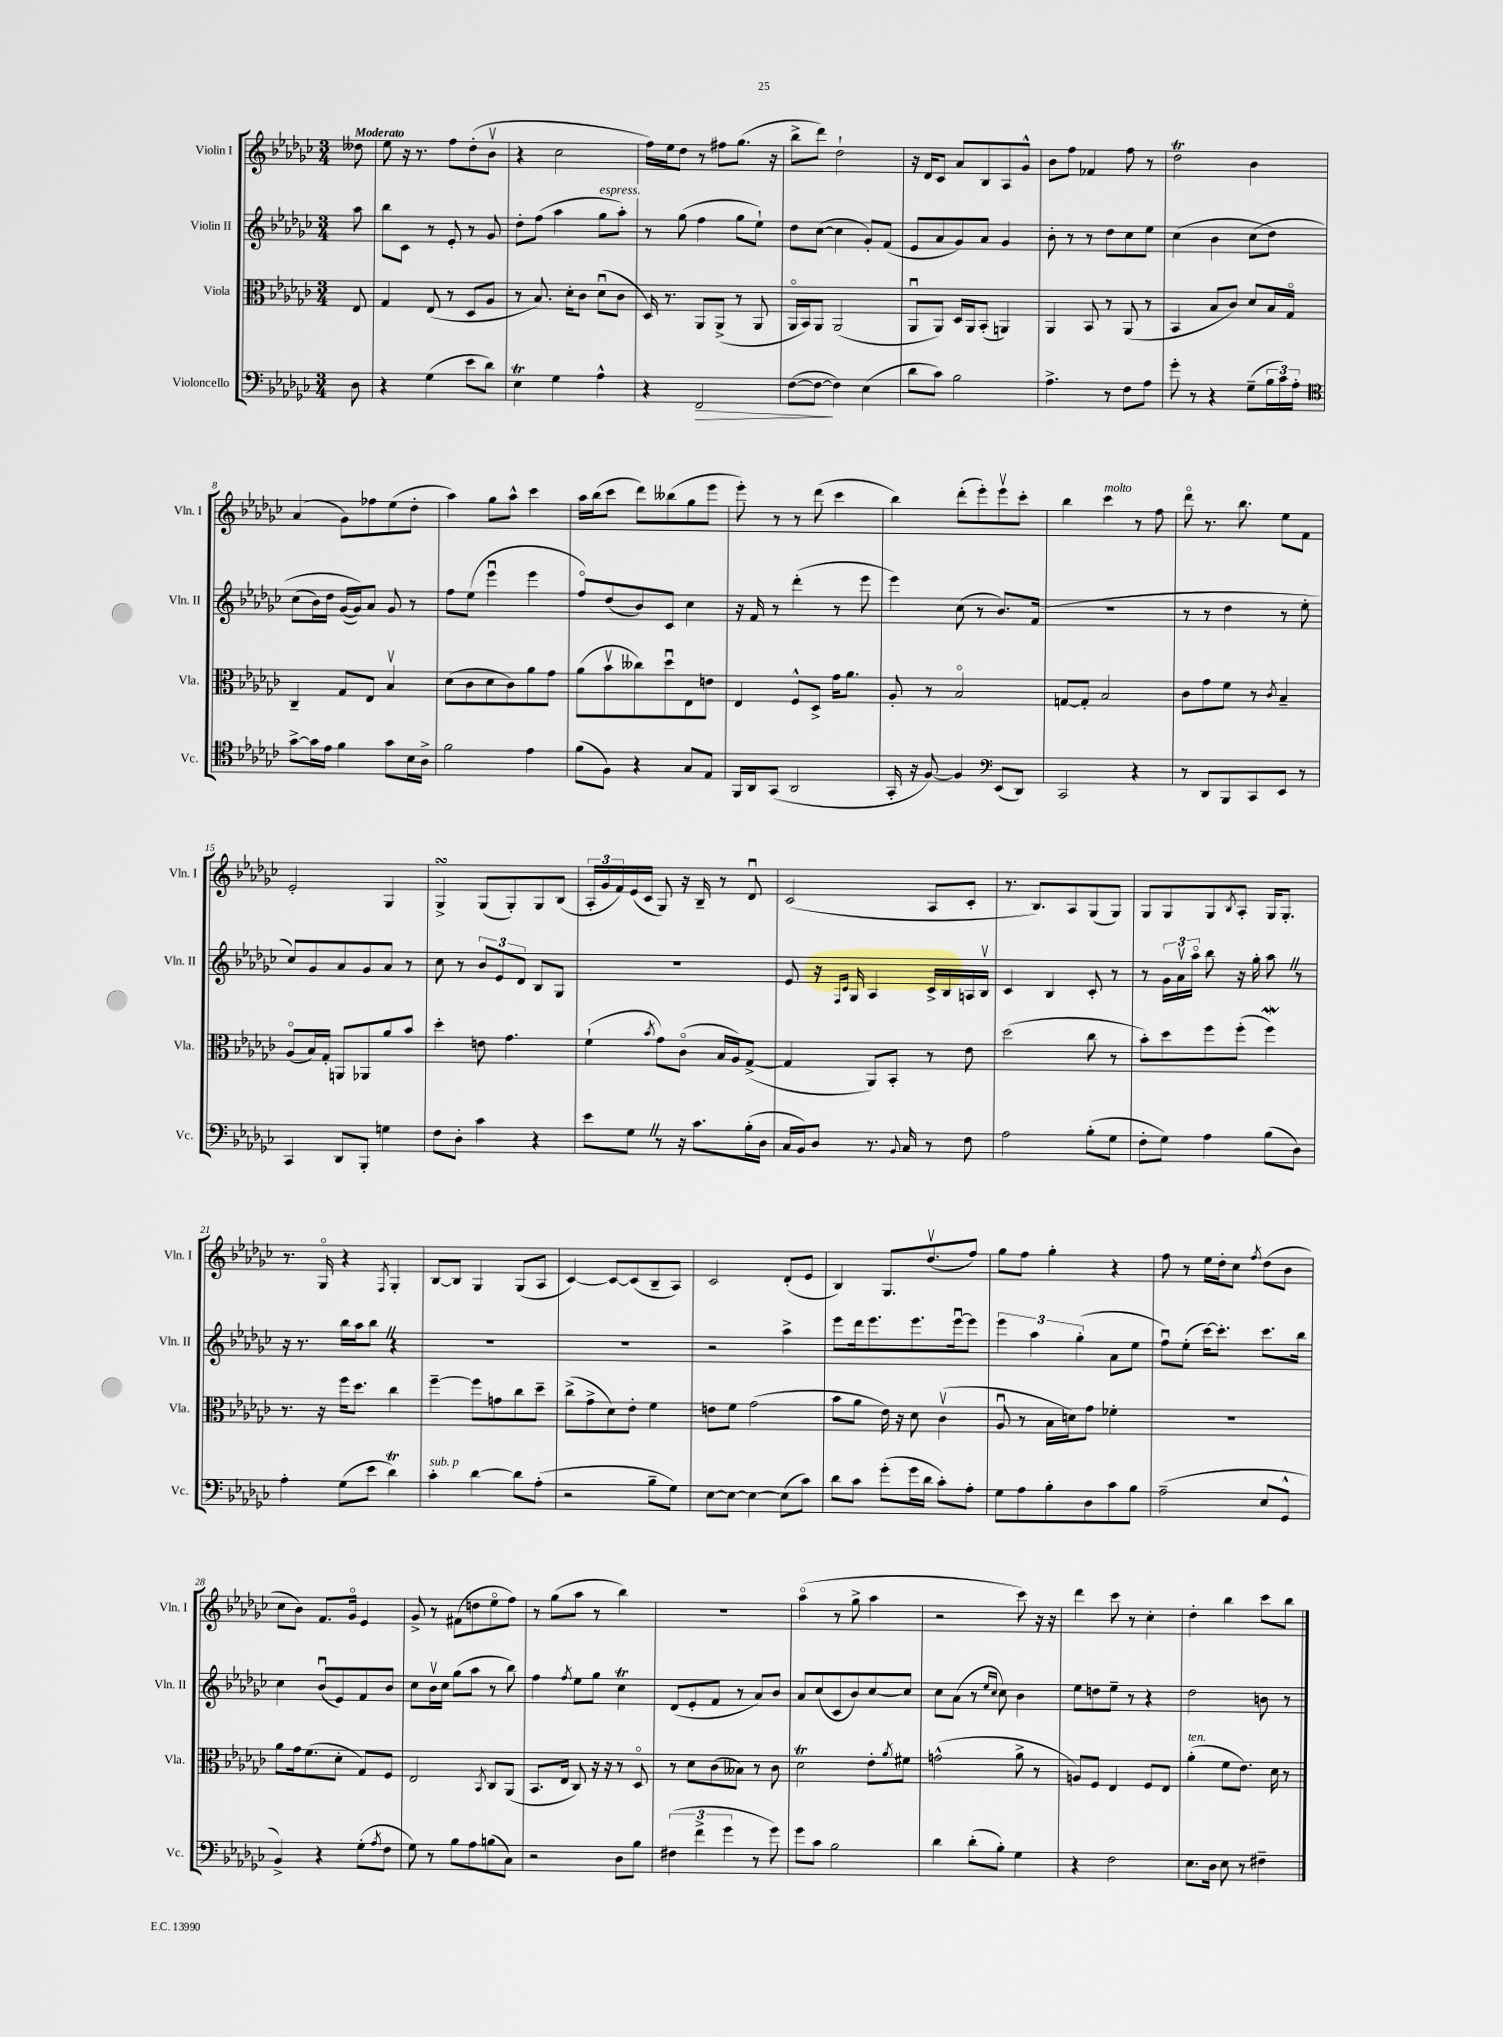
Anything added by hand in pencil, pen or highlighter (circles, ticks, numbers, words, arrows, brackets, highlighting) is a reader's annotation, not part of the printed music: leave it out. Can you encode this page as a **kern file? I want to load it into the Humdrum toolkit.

**kern	**kern	**kern	**kern
*staff4	*staff3	*staff2	*staff1
*clefF4	*clefC3	*clefG2	*clefG2
*k[b-e-a-d-g-c-]	*k[b-e-a-d-g-c-]	*k[b-e-a-d-g-c-]	*k[b-e-a-d-g-c-]
*M3/4	*M3/4	*M3/4	*M3/4
8D-\	8E-/	8aa-\	8dd--\
=	=	=	=
4r	4G-/	8bb-\L	8ee-\
.	.	8c-\J	16r
.	.	.	8.r
(4G-\	(8E-/	8r	.
.	8r	8e-'/	8ff\L
8e-\L	8D-/L	8r	(8dd-'\
8d-\J)	8A-/J	8g-/	8b-v\J
=	=	=	=
4E-\	8r	8dd-'\L	4r
.	8.B-/)	(8ff\J	.
4G-\	.	4aa-\	2cc-\
.	16d-'\LK	.	.
.	8c-\J	.	.
4A-^^\	(8d-u\L	8gg-\L	.
.	8c-\J	8aa-'\J)	.
=	=	=	=
4r	16D-/)	8r	16ff\LL)
.	8.r	.	16ee-\J
.	.	(8gg-\	8dd-\J
2FF/	8AA-/L	4ff\	8r
.	(8AA-^/J	.	8ff#\L
.	8r	8gg-\L	(8.gg-\J
.	8AA-/	8ee-`\J)	.
.	.	.	16r
=	=	=	=
([8F\L	16AA-o/LL	8dd-\L	8bb-^\L
.	16BB-/J)	.	.
8F\_J	8AA-/J	([8cc-\J	8ddd-\J)
4F\])	(2AA-/	4cc-\]	2dd-`\
(4E-\	.	8g-'/L)	.
.	.	(8f/J	.
=	=	=	=
8d-\L	8AA-u/L	8e-/L	16r
.	.	.	16d-/LK
8c-\J)	8AA-/J)	8a-/	8c-/J
2B-\	16D-/LL	8g-/)	8a-/L
.	16AA-/J	.	.
.	(8BB-'/J	8a-/J	8B-/
.	4AA/)	4g-/	8A-/
.	.	.	8g-^^/J
=	=	=	=
4.A-^\	4AA-/	8b-'\	8b-\L
.	.	8r	8ff\J
.	8BB-/	8r	4f-/
8r	8r	8dd-\L	.
8F\L	(8AA-/	8cc-\	8ff\
8A-\J	8r	8ee-\J	8r
=	=	=	=
8g-'\	4BB-/	(4cc-\	2dd-\
8r	.	.	.
4r	8B-/L	4b-\	.
.	8c-/J)	.	.
(8G-~\L	8d-/L	&(8cc-\L	4b-\
24B-\L	16B-/L	8dd-\J)	.
24c-\)	.	.	.
.	16G-o/JJ	.	.
24A-'\JJ	.	.	.
=	=	=	=
*clefC4	*	*	*
[8g-^\L	4C-~/	(8cc-\L	(4a-/
16g-\]L	.	16b-\L)	.
16e-\JJ	.	16dd-\JJ	.
4f\	8G-/L	([16g-/LL	8g-\L)
.	.	16g-/]J)&)	.
.	8E-/J	8a-/J	8ff-\
8g-\L	4B-v/	8g-/	(8ee-\
16B-\L	.	8r	8dd-'\J
16A-^\JJ	.	.	.
=	=	=	=
2f\	(8d-\L	8ff\L	4aa-\)
.	8c-\	(8ee-\J	.
.	8d-\	4eee-u\	8gg-\L
.	8c-\)	.	8aa-^^\J
4e-\	8a-\	4eee-\	4ccc-\
.	8g-\J	.	.
=	=	=	=
(8f\L	(8a-\L	8ffo/L)	16aa-\LL
.	.	.	(16bb-\J
8F\J)	8b-v\	(8dd-/	8ccc-\J
4r	8cc--\)	8b-/)	8ddd-\L)
.	8dd-u\	8c-/J	(8bb--\
8G-/L	8E-\	4cc-\	8gg-\
8E-/J	8e\J	.	8eee-\J
=	=	=	=
16FF/LL	4E-/	16r	8eee-'\)
16AA-/J	.	16f/	.
(8GG-/J	.	8r	8r
2AA-/	8F^^/L	(4ddd-'\	8r
.	8D-^/J	.	(8ddd-\
.	16g-\LK	8r	4ccc-\
.	8.a-\J	.	.
.	.	8eee-\	.
=	=	=	=
16GG-'/	8A-'/	4eee-\)	4bb-\)
16r	.	.	.
[8F/)	8r	.	.
4F/]	2B-o/	(8cc-\	(8ddd-'\L
.	.	8r	8eee-'\)
*clefF4	*	*	*
(8EE-/L	.	8.b-/L)	8eee-v\
8DD-/J)	.	.	8ccc-'\J
.	.	(16f/Jk	.
=	=	=	=
2CC-/	[8G/L	2.r	4bb-\
.	8G'/]J	.	.
.	2B-/	.	4ccc-\
4r	.	.	8r
.	.	.	8ff\
=	=	=	=
8r	8c-\L	8r	8ddd-o\
8DD-/L	8g-\	8r	8.r
8BBB-/	8f\J	4dd-\	.
.	.	.	8.bb-\
8CC-/	8r	.	.
.	8qc-/	.	.
8EE-/J	4B-~/	8r	8ee-\L
8r	.	8ee-'\	8f\J
=	=	=	=
4CC-/	(8A-o/L	8cc-/L)	2e-'/
.	16B-/L)	8g-/	.
.	16G-'/JJ	.	.
8DD-/L	8AA/L	8a-/	.
8BBB-'/J	8AA-/	8g-/	.
4G\	8a-/	8a-/J	4G-/
.	8b-/J	8r	.
=	=	=	=
8F\L	4dd-'\	8cc-\	4G-^/
8D-'\J	.	8r	.
4c-\	8e\	12b-/L	(8G-/L
.	.	12e-/	.
.	4.g-\	.	8G-'/)
.	.	12d-/J	.
4r	.	8B-/L	8G-/
.	.	8G-/J	(8B-/J
=	=	=	=
8e-\L	(4f`\	2.r	24A-'/LL
.	.	.	24g-/
.	.	.	24f/)
8G-\J	.	.	(16e-/
.	.	.	16c-/JJ
.	8qb-/	.	.
8r	8g-\L)	.	8G-/)
16r	(8c-o\J	.	16r
8.c-\L	.	.	16B-~/
.	16B-/LL	.	8r
.	16A-/J)	.	.
(16B-'\L	([8G-^/J	.	8d-u/
16D-\JJ	.	.	.
=	=	=	=
16C-/LL	4G-/]	8e-/	(2c-/
16BB-/J)	.	.	.
8D-/J	.	16r	.
.	.	16qqF/LL	.
.	.	16qqc-/JJ	.
.	.	16G-/	.
8.r	8AA-/L)	4A-/	.
.	8BB-'/J	.	.
8qqBB-/	.	.	.
16C-/	.	.	.
8r	8r	16c-^/LL	8A-/L
.	.	16B-/	.
8F\	8e-\	16A/	8c-'/J
.	.	16B-v/JJ	.
=	=	=	=
2A-\	(2dd-\	4c-/	8.r
.	.	.	8.B-/L)
.	.	4B-/	.
.	.	.	8A-/
(8B-'\L	8cc-\	8c-'/	(8G-/
8G-\J	8r	8r	8G-/J)
=	=	=	=
8F'\L	8b-'\L)	8r	8G-/L
8G-\J)	8dd-\	24g-\LL	8G-/
.	.	24a-v\	.
.	.	24aa-o\JJ	.
4A-\	8ff\	8bb-\	8G-/
.	.	.	8qB-/
.	(8ff'\J	16r	8A-'/J
.	.	16gg-'\	.
(8B-\L	4ff\)	8aa-\	16G-/LK
.	.	.	8.G-'/J
8D-\J)	.	8r	.
=	=	=	=
4A-'\	8.r	16r	8.r
.	.	8.r	.
.	16r	.	16G-o/
(8G-\L	16ff\LK	16bb-\LL	4r
.	8.dd-\J	16aa-\J	.
8e-\J	.	8bb-\J	.
.	.	.	8qF/
4d-\)	4cc-\	4r	4G-'/
=	=	=	=
4c-'\	[4ff~\	2.r	[8B-/L
.	.	.	8B-/]J
[4d-\	8ff\]L	.	4G-/
.	8g\	.	.
8d-\]L	8cc-\	.	(8G-/L
(8A-'\J	8dd-~\J	.	8A-/J
=	=	=	=
2r	(8cc-^\L	2.r	[4c-/)
.	8g-^\	.	.
.	8d-\)	.	8c-/_L
.	8e-'\J	.	(8c-/]
8B-~\L	4f\	.	8B-~/
8G-\J)	.	.	8A-/J)
=	=	=	=
[8E-\L	8e\L	2r	2c-/
8E-\_J	8f\J	.	.
4E-\_	(2g-\	.	.
(8E-\]L	.	4aa-^\	(8d-'/L
8c-\J)	.	.	8e-/J
=	=	=	=
8d-\L	8b-\L	8eee-\L	4B-/)
8c-\J	8a-\J	16ddd-\k	.
.	.	8.eee-\	.
(8g-'\L	16e-\)	.	8.G-/L
.	16r	.	.
16g-\L	8d-\	8.eee-\	.
16d-\JJ	.	.	(8.dd-v/
8c-'\L)	(4c-v\	.	.
.	.	[16eee-u\k	.
8A-'\J	.	8eee-\]J	8ff/J)
=	=	=	=
8G-\L	8A-u/	6eee-\	8gg-\L
8A-\	8r	.	8ff\J
.	.	6aa-\	.
8B-'\	16B-\LL	.	4gg-'\
.	16d\J)	.	.
.	.	(6gg-'\	.
8D-\	8g-\J	.	.
8c-\	4f-'\	8a-\L	4r
8B-\J	.	8ee-\J	.
=	=	=	=
(2A-~\	2.r	8ffu\L)	8ff\
.	.	(8ee-'\J	8r
.	.	[16ccc-\LK)	16ee-\LL
.	.	8.ccc-'\]J	16dd-'\J
.	.	.	8cc-\J
.	.	.	8qff/
8E-/L	.	8.ccc-\L	(8dd-\L
8GG-^^/J	.	.	8b-\J
.	.	16bb-\Jk	.
=	=	=	=
4BB-^/)	8a-\L	4cc-\	8cc-\L
.	16g-\k	.	8b-\J)
.	(8.f\	.	.
4r	.	(8b-u/L	8.f/L
.	8d-'\J	8e-/)	.
.	.	.	16g-o/Jk
(8G-'\L	8G-/L)	8f/	4e-/
8qA-/	.	.	.
8F\J	8F/J	8b-/J	.
=	=	=	=
8G-\)	2E-/	8cc-\L	8g-^/
8r	.	16b-v\L	8r
.	.	16cc-\JJ	.
8B-\L	.	(8gg-\L	(8f#\L
8A-\	.	8aa-\J	8dd\
.	8qBB-/	.	.
(8B\	8C-/L	8r	8ee-o\
8C-\J)	(8AA-/J	8bb-\)	8ff\J)
=	=	=	=
2r	8.BB-/L	4ff\	8r
.	.	.	(8gg-\L
.	16E-/Jk	.	.
.	.	8qff/	.
.	8C-/)	8ee-\L	8aa-\J
.	16r	8gg-\J	8r
.	16r	.	.
8D-\L	8r	4cc-\	4bb-\)
8B-\J	8D-o/	.	.
=	=	=	=
(6F#\	8r	(8d-/L	2.r
.	8d-\L	8e-'/	.
6f^\	.	.	.
.	(8c-\	8f/J	.
6g-\	.	.	.
.	8B--\J)	8r	.
8r	8r	8a-/L)	.
8g-\)	8c-\	8b-/J	.
=	=	=	=
8g-\L	2d-\	8a-/L	(4aa-o\
8c-\J	.	(8cc-/	.
2B-\	.	8c-/	8r
.	.	8b-/)	8gg-^\
.	8e-'\L	[8cc-/	4aa-\
.	8qa-/	.	.
.	8f#\J	8cc-/]J	.
=	=	=	=
4d-\	(2g^^\	8cc-\L	2r
.	.	(8a-\J	.
(8d-'\L	.	8r	.
.	.	16qqee-/LL	.
.	.	16qqcc-/JJ	.
8B-'\J)	.	8cc-\)	.
4G-\	8a-^\	4b-\	8ccc-\)
.	8r	.	16r
.	.	.	16r
=	=	=	=
4r	8A/L)	8ee-\L	4ddd-\
.	8F/J	8dd\	.
2F\	4E-/	8ee-~\J	8ccc-\
.	.	8r	8r
.	8F/L	4r	4cc-'\
.	8E-/J	.	.
=	=	=	=
8.E-\L	(4a-'\	2dd-\	4dd-'\
16D-\Jk	.	.	.
8E-\	8f\L	.	4bb-\
8r	8.e-\J)	.	.
4F#~\	.	8b\	8ccc-\L
.	16d-\	.	.
.	8r	8r	8bb-\J
==	==	==	==
*-	*-	*-	*-
